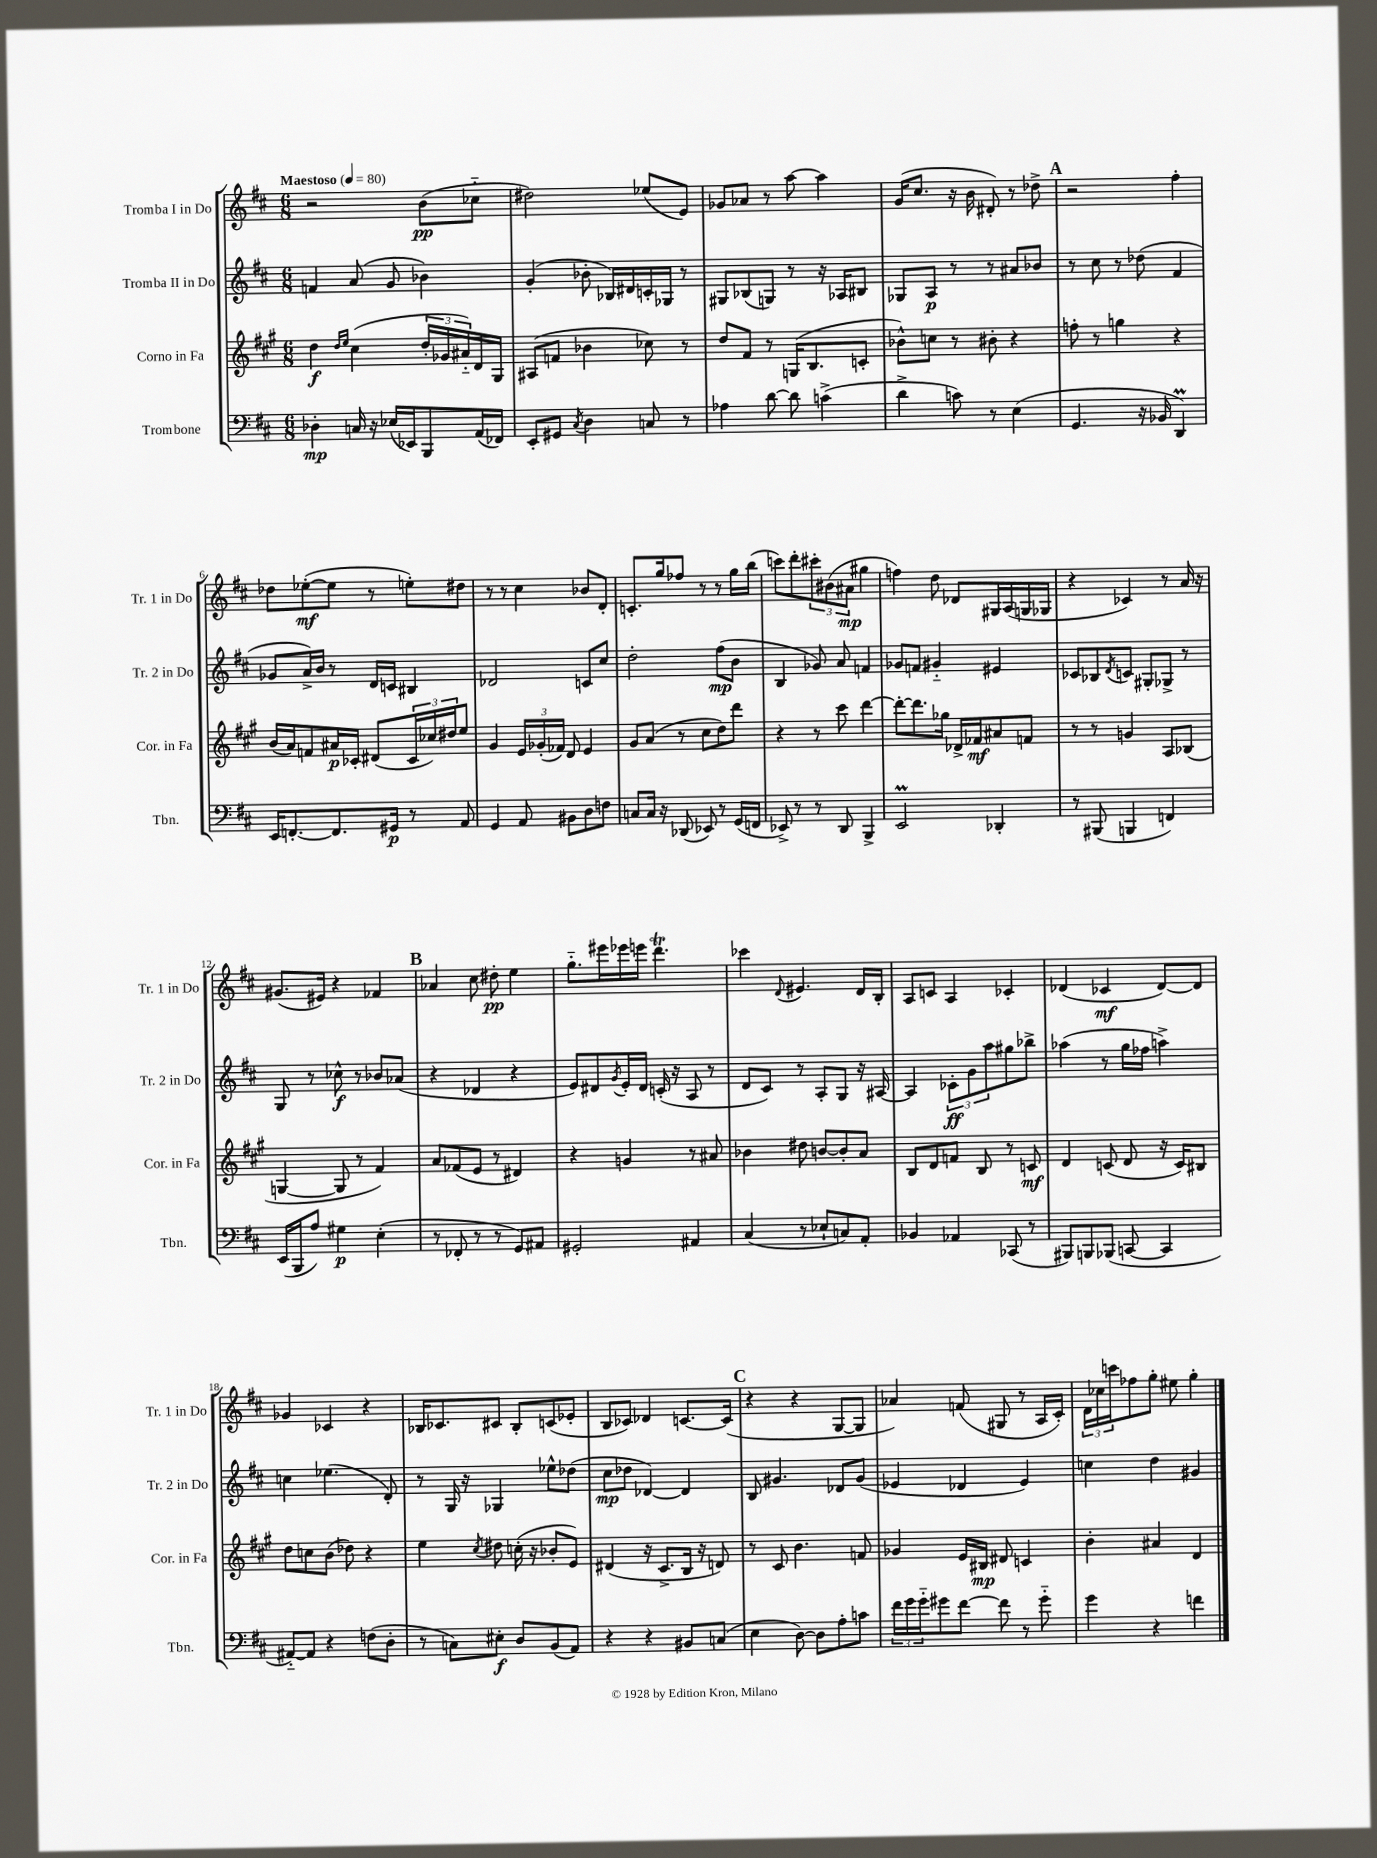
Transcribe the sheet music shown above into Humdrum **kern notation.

**kern	**kern	**kern	**kern
*staff4	*staff3	*staff2	*staff1
*clefF4	*clefG2	*clefG2	*clefG2
*k[f#c#]	*k[f#c#g#]	*k[f#c#]	*k[f#c#]
*M6/8	*M6/8	*M6/8	*M6/8
*MM80	*MM80	*MM80	*MM80
4D-'	4dd	4f	2r
.	16qqdd	.	.
.	16qqee	.	.
16C	(4cc#	(8a	.
16r	.	.	.
(16E-	.	8g	.
16EE-)	.	.	.
8BBB	24dd'	4b-)	(8b
.	24g-	.	.
.	24a#'~)	.	.
(16AA	16d	.	8cc-'~
16FF-)	16G#	.	.
=	=	=	=
8EE'	(8A#	(4g'	2dd#)
8GG#	8f	.	.
8qC#	.	.	.
4D	4b-	8b-'	.
.	.	16B-)	.
.	.	16d#	.
8C	8cc-)	16c'	(8ee-
.	.	16G-	.
8r	8r	8r	8e)
=	=	=	=
4A-	8dd	8G#	8g-
.	8f#	(8B-	8a-
[8d	8r	8G)	8r
8d]	(16G	8r	[8aa
.	8.B	.	.
(4c^	.	16r	4aa]
.	.	16A-	.
.	8c'	8B#	.
=	=	=	=
4d^	8b-^^)	8G-	(16g
.	.	.	8.cc#
.	8cc	8A	.
8c)	8r	8r	16r
.	.	.	16b
8r	8b#'	8r	8d#')
(4E	4r	8a#	8r
.	.	8b-	8dd-^
=	=	=	=
4.GG	8ff'	8r	2r
.	8r	8cc#	.
.	4gg	8r	.
16r	.	(8dd-	.
16BB-	.	.	.
4DD)	4r	4f#	4ff#'
=	=	=	=
16EE	(16b	8g-	8dd-
[8.FF'	16a)	.	.
.	8f	16a^)	([8ee-'
.	.	16b	.
8.FF]	16a#	8r	8ee-]
.	16c-'	.	.
.	(8d#	16d	8r
16GG#	.	16c	.
8r	24c-	4B#	8ee')
.	24cc-)	.	.
.	24dd#	.	.
8AA	8ee	.	8dd#
=	=	=	=
4GG	4g#	2d-	8r
.	.	.	8r
8AA	24e	.	4cc#
.	(24g-'	.	.
.	24f-)	.	.
8BB#	8d	.	.
8D	4e	8c	8b-
8F	.	8cc#	8d'
=	=	=	=
8C	8g#	2dd'	8.c'
16C	(8a	.	.
16r	.	.	16gg
(8DD-	8r	.	8ff-
8EE-)	8cc#	.	8r
8r	8dd)	(8ff#	8r
(16GG	8ddd	8b	16gg
16FF	.	.	(16bb
=	=	=	=
8EE-^)	4r	4B	8ccc)
8r	.	.	8ddd'
8r	8r	8g-)	12ccc#'
.	.	.	(12b#
8DD	8ccc#	8a	.
.	.	.	12a#
4BBB^	[4ddd	4f	4gg#
=	=	=	=
2EE	8ddd'_	8g-	4ff)
.	8.ddd]	8f	.
.	.	4g#'~	8dd
.	16gg-	.	.
.	16d-^	.	8d-
.	16f-	.	.
4DD-'	8a#	4e#	16G#
.	.	.	(16A
.	8f	.	16G
.	.	.	16G-
=	=	=	=
8r	8r	8c-	4r
(8BBB#	8r	8B-	.
.	.	8qd	.
4BBB	4g	8c	4c-)
.	.	8G#'	.
4FF)	8A	8G-^	8r
.	(8B-	8r	16a
.	.	.	16r
=	=	=	=
(16EE	[4G	8G	(8.g#
16BBB	.	.	.
8A)	.	8r	.
.	.	.	16e#)
4G#	8G]	8cc-^^	4r
.	8r	8r	.
(4E'	4f#)	8b-	4f-
.	.	(8a-	.
=	=	=	=
8r	8a	4r	4a-
8FF-'	(8f-	.	.
8r	8e	4d-	8cc#
8r	8r	.	8dd#'
8GG)	4d#)	4r	4ee
8AA#	.	.	.
=	=	=	=
2GG#'	4r	8e)	8.gg'~
.	.	8d#	.
.	.	.	16eee#
.	.	8qg	.
.	4g	16e'	16eee-
.	.	16d#	16eee
.	.	(16c'	4.ddd
.	.	16r	.
4AA#	8r	8A	.
.	8a#	8r	.
=	=	=	=
(4C#	4b-	8d	4ccc-
.	.	8c#)	.
.	.	.	8qqd
8r	8dd#	8r	4.e#
8E-`	[8b	8A'	.
8C)	8b']	8G	.
8AA'	8a	16r	16d
.	.	[16A#	16B'
=	=	=	=
4BB-	8B	4A#]	8A
.	8d	.	8c
4AA-	8f	12c-'	4A
.	.	12g	.
.	8B	.	.
.	.	12aa	.
(8CC-	8r	8gg#	4c-'
8r	8c	8bb-^	.
=	=	=	=
8BBB#)	4d	(4aa-	(4d-
8BBB	.	.	.
(8BBB-	(8c	8r	4c-
[8CC	8d	16gg	.
.	.	16ff-	.
4CC]	16r	4aa^)	[8d-)
.	16c)	.	.
.	8B#	.	8d-]
=	=	=	=
[8AA#'~)	8dd	4cc	4g-
8AA#]	8cc	.	.
4r	(8b	(4.ee-	4c-
.	8dd-)	.	.
(8F	4r	.	4r
8D'	.	8d')	.
=	=	=	=
8r	4ee	8r	16B-
.	.	.	8.c-
8C)	.	16G	.
.	.	16r	.
.	8qcc#	.	.
8E#'	8dd#	4G-	8c#
8D	(16cc'	.	8B-'
.	16r	.	.
(8BB	8b-'	8ee-^^	(8c
8AA)	8e)	(8dd-	8e-'
=	=	=	=
4r	(4d#	8cc#	8B
.	.	8dd-	8c-)
4r	16r	[4d-)	4d-
.	8.c#^	.	.
8BB#	16B	4d-]	[8.c
.	16r	.	.
(8C	8d)	.	.
.	.	.	(16c]
=	=	=	=
4E	8r	8B	4r
.	8c#	4.g#	.
[8D)	4.b	.	4r
8D]	.	.	.
8A'	.	8d-	[8G
8c	8f	(8g#	8G]
=	=	=	=
24f#	4g-	4e-	4a-)
24g	.	.	.
24g'~	.	.	.
8g#	.	.	.
[8f#	16e	4d-	(8f
.	16B#	.	.
8f#]	8d#	.	8G#
8r	4c	4e-)	8r
8g#'~	.	.	16A
.	.	.	16c#')
=	=	=	=
4g	4b'	4cc	24d
.	.	.	24cc-
.	.	.	24ccc
.	.	.	8ff-
4r	4a#	4dd	8gg'
.	.	.	8ee#
4f	4d	4g#	4gg'
==	==	==	==
*-	*-	*-	*-
